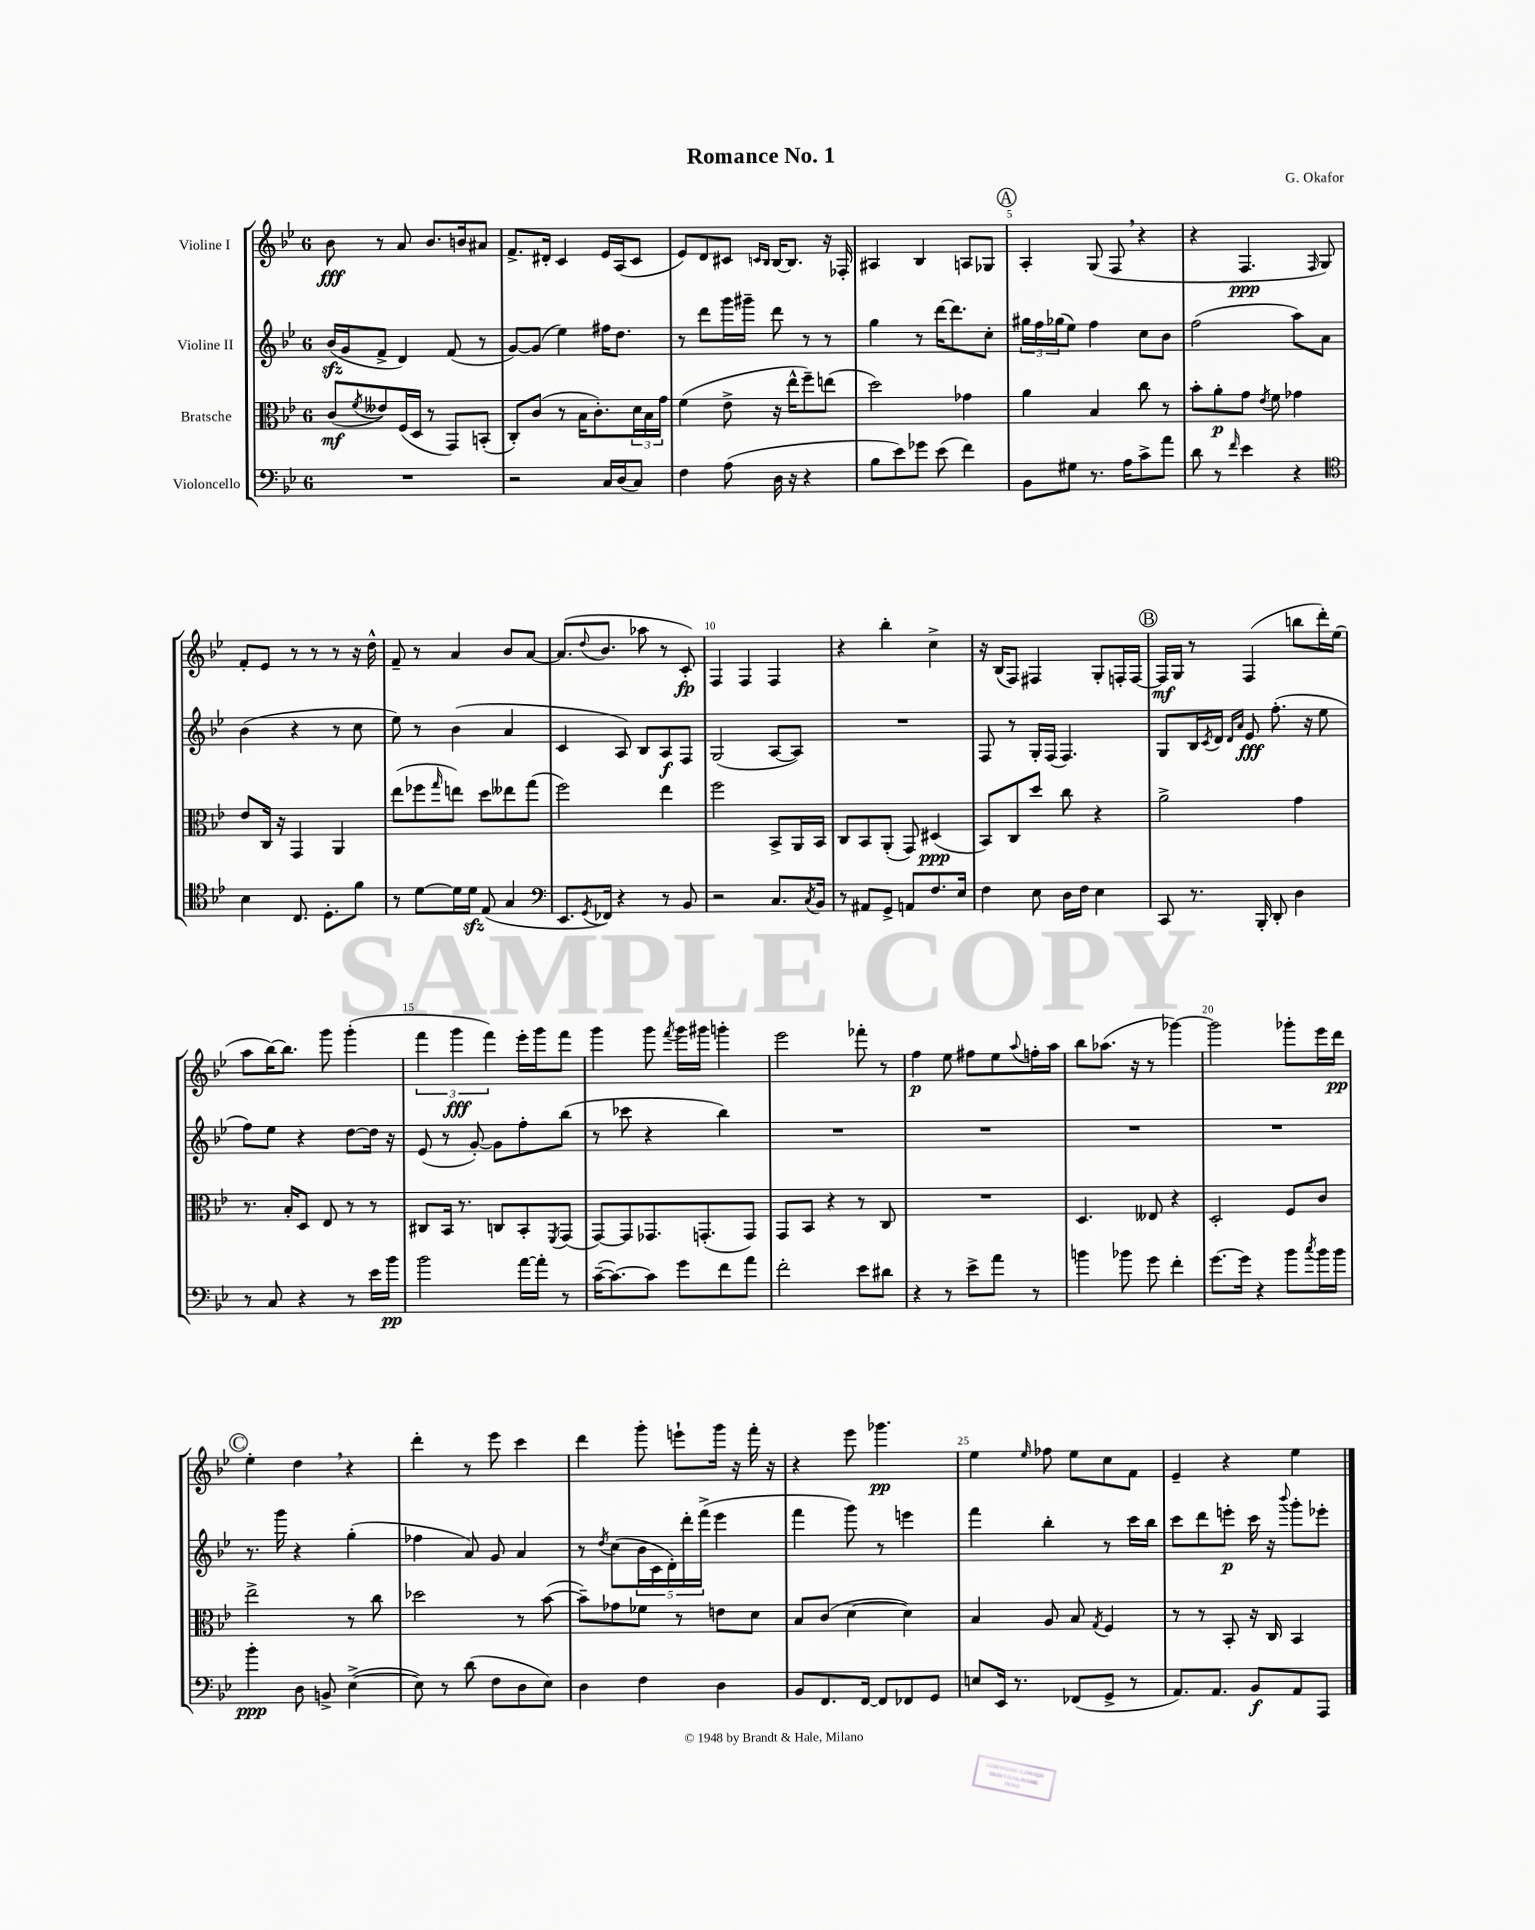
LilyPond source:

\header { title = "Romance No. 1" composer = "G. Okafor" }
<<
\new StaffGroup <<
\new Staff = "s0" \with { instrumentName = "Violine I" } {
    \clef treble \key bes \major \once \override Staff.TimeSignature.style = #'single-digit \time 6/8
    bes'8\fff r8 a'8 bes'8. b'16 ais'8 |
    f'8.-> dis'16-. c'4 ees'16 a16( c'8 |
    ees'8) d'8 cis'8 \grace { c'16 bes16 } bes16~ bes8. r16 fes16-. |
    ais4 bes4 a8 ges8 |
    \mark \markup { \circle "A" } a4-. g8( f8 \breathe r4 |
    r4 f4.\ppp \grace { f16 } g8) |
    f'8-. ees'8 r8 r8 r8 r16 d''16-^ |
    f'8-- r8 a'4 bes'8 a'8~ |
    a'8.( \appoggiatura { d''8 } bes'8. aes''8 r8 c'8-.\fp) |
    f4 f4 f4 |
    r4 bes''4-. c''4-> |
    r16 bes16( f8) fis4 g8-. f16-. f16~ |
    \mark \markup { \circle "B" } f16\mf g16 r8 f4( b''8 d'''16-.) ees''16( |
    a''8 bes''16~) bes''8. g'''8 g'''4-.( |
    \tuplet 3/2 { f'''4 g'''4\fff f'''4) } ees'''16-. g'''16 f'''8 |
    g'''4 g'''8 \acciaccatura { f'''8 } g'''16 gis'''16 g'''4-. |
    ees'''2 fes'''8-. r8 |
    f''4\p ees''8 fis''8 ees''8 \appoggiatura { a''8 } f''16-. a''16 |
    bes''8 aes''8.( r16 r8 ges'''4~) |
    ges'''2 ges'''8-. ees'''16 d'''16\pp |
    \mark \markup { \circle "C" } ees''4-. d''4 \breathe r4 |
    d'''4-. r8 ees'''8 c'''4 |
    d'''4 g'''8-. e'''8-! g'''16 r16 f'''16-. r16 |
    r4 ees'''8 ges'''4.\pp |
    ees''4 \grace { ees''16 } fes''8 ees''8 c''8 f'8 |
    ees'4-- r4 ees''4 \bar "|." |
}
\new Staff = "s1" \with { instrumentName = "Violine II" } {
    \clef treble \key bes \major \once \override Staff.TimeSignature.style = #'single-digit \time 6/8
    bes'16\sfz( g'16 f'8-> d'4) f'8( r8 |
    g'8~) g'8( ees''4) fis''16 d''8. |
    r8 d'''8 g'''16 gis'''16-- d'''8 r8 r8 |
    g''4 r8 d'''16~ d'''8. c''8-. |
    \mark \markup { \circle "A" } \tuplet 3/2 { gis''16 f''16 ges''16( } ees''8) f''4 c''8 bes'8 |
    f''2( a''8) a'8 |
    bes'4( r4 r8 c''8 |
    ees''8) r8 bes'4( a'4 |
    c'4 a8) bes8 a8\f f8 |
    g2( a8~ a8) |
    R2. |
    f8 r8 g16-. f16( f4.) |
    \mark \markup { \circle "B" } g8 bes16 \acciaccatura { c'8 } d'16 \grace { d'16 a'16 } ees'8\fff f''8.-.( r16 ees''8 |
    f''8) ees''8 r4 d''8~ d''16 r16 |
    ees'8( r8 g'8~-.) g'8 f''8-. bes''8( |
    r8 ces'''8 r4 bes''4) |
    R2. |
    R2. |
    R2. |
    R2. |
    \mark \markup { \circle "C" } r8. g'''16 r4 g''4-.( |
    fes''4 a'8) g'8 a'4 |
    r8 \acciaccatura { d''8 } c''8( \tuplet 5/4 { bes'16 c'16 d'16-.) d'''16-. f'''16->( } ees'''4 |
    f'''4 g'''8) r8 e'''4 |
    f'''4 bes''4-. r8 c'''16 bes''16 |
    c'''8 d'''8 e'''8-.\p c'''16 r16 \appoggiatura { bes'''8 } g'''8-. ees'''8-. \bar "|." |
}
\new Staff = "s2" \with { instrumentName = "Bratsche" } {
    \clef alto \key bes \major \once \override Staff.TimeSignature.style = #'single-digit \time 6/8
    c'8\mf( \acciaccatura { f'8 } eeses'8) f16( d16 r8 g,8) b,8-.( |
    c8-.) c'8( r8 bes16 c'8.-.) \tuplet 3/2 { d'16 bes16 g'16 } |
    f'4( ees'8-> r16 ees''16-^ f''8--) e''8( |
    d''2) ges'4 |
    \mark \markup { \circle "A" } a'4 bes4 c''8 r8 |
    bes'8-. a'8-.\p g'8 \acciaccatura { ees'8 } f'8 ges'4 |
    ees'8 c16 r16 g,4 a,4 |
    ees''8( fes''8 \grace { g''16 } e''8) d''8 eeses''8 g''8( |
    f''2) ees''4 |
    f''2 bes,8-> a,16 bes,16 |
    c8 bes,8 a,8-.( g,8) dis4\ppp( |
    bes,8) c8 d''8 c''8 r4 |
    \mark \markup { \circle "B" } a'2-> g'4 |
    r8. bes16-. d8 ees8 r8 r8 |
    cis8 bes,16 r8. c8 bes,8-. \acciaccatura { f,8 } g,8( |
    g,8~) g,8 ges,8. g,8.-.( g,8) |
    g,8 bes,8 r4 r8 c8 |
    R2. |
    d4. eeses8 r4 |
    d2-. f8 c'8 |
    \mark \markup { \circle "C" } ees''2-> r8 c''8 |
    des''2 r8 bes'8~( |
    bes'8--) ges'8 fes'8 r8 e'8 d'8 |
    bes8 c'8( d'4~ d'4) |
    bes4 a8 bes8 \acciaccatura { g8 } f4 |
    r8 r8 bes,8-. r16 c16 bes,4 \bar "|." |
}
\new Staff = "s3" \with { instrumentName = "Violoncello" } {
    \clef bass \key bes \major \once \override Staff.TimeSignature.style = #'single-digit \time 6/8
    R2. |
    r2 c16 d16( c8) |
    f4 a8( d16 r16 r4 |
    bes8 ees'8) ges'8 ees'8( f'4) |
    \mark \markup { \circle "A" } bes,8 gis8 r8. a16 c'8-> a'8 |
    d'8 r8 \grace { f'16 } ees'4 r4 |
    \clef tenor bes4 c8. d8.-. f'8 |
    r8 d'8~ d'16 d'16\sfz ees8( g4 |
    \clef bass ees,8. \acciaccatura { g,8 } fes,16) r4 r8 bes,8 |
    r2 c8. \acciaccatura { c8 } bes,16 |
    r8 ais,8 g,8-> a,8 f8. ees16 |
    f4 ees8 d16 f16 ees4 |
    \mark \markup { \circle "B" } c,8 r8. bes,,16-. d,8-. d4 |
    r8 c8 r4 r8 ees'16 bes'16\pp |
    bes'2 a'16~ a'16-. r8 |
    c'16~--( c'8.~) c'8 g'8 f'8 a'8 |
    f'2-. ees'8 dis'8 |
    r4 r8 ees'8-> a'8 r8 |
    b'4 bes'8 g'8 f'4-. |
    g'8.~ g'16 r4 bes'8 \acciaccatura { c''8 } bes'16 bes'16 |
    \mark \markup { \circle "C" } bes'4-.\ppp d8 b,8-> ees4~->( |
    ees8) r8 d'8( f8 d8 ees8) |
    d4 f4 d4 |
    bes,8 f,8. f,16~ f,8 fes,8 g,8 |
    e8 ees,16 r8. fes,8( g,8-> r8 |
    a,8.) a,8. bes,8\f a,8 a,,8 \bar "|." |
}
>>
>>
\layout { \context { \Score \override BarNumber.break-visibility = ##(#f #t #t) barNumberVisibility = #(every-nth-bar-number-visible 5) } }
